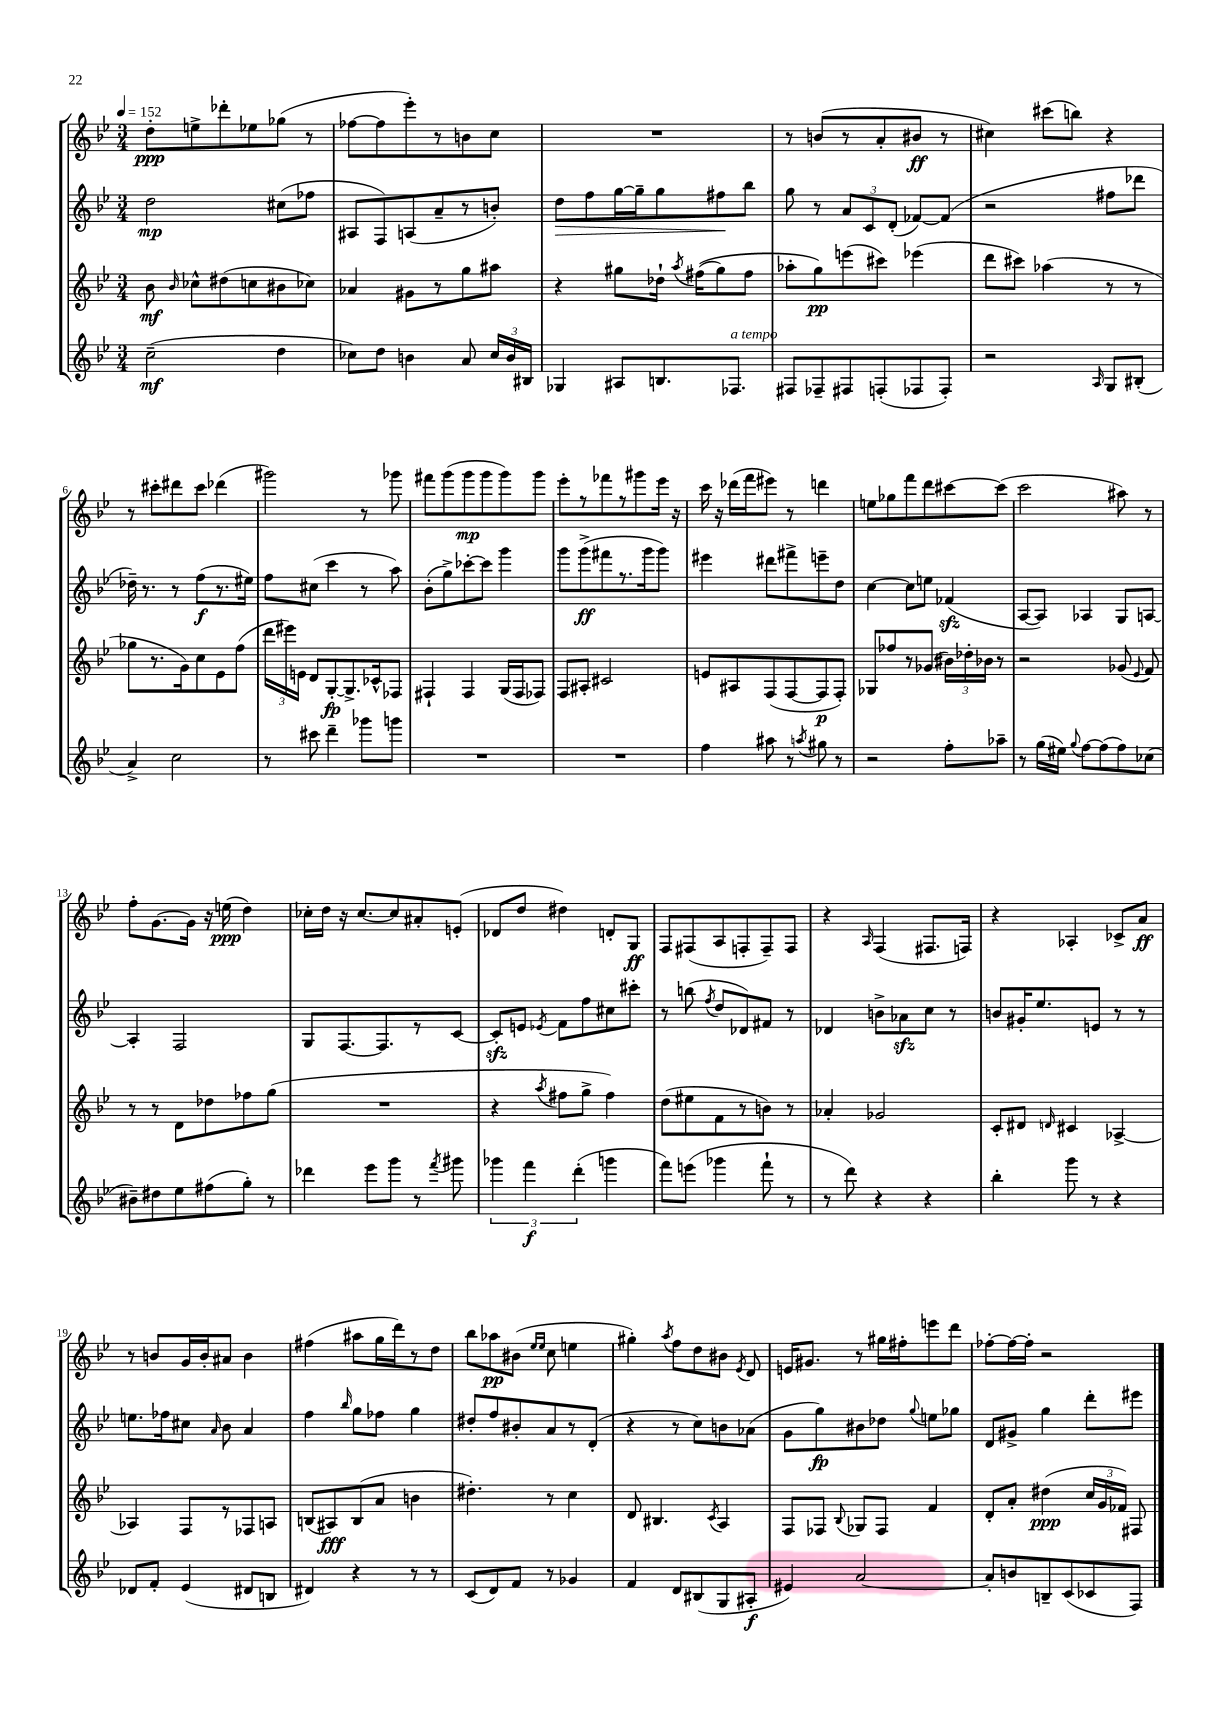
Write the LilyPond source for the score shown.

<<
\new StaffGroup <<
\new Staff = "s0" {
    \clef treble \key bes \major \numericTimeSignature \time 3/4 \tempo 4 = 152
    \autoBeamOff d''8[-.\ppp e''8-> des'''8-. ees''8 ges''8]( r8 |
    fes''8[~ fes''8 ees'''8-.) r8 b'8 c''8] |
    R2. |
    r8 b'8[( r8 a'8-. bis'8]\ff r8 |
    cis''4) cis'''8[( b''8]) r4 |
    r8 cis'''8[-. dis'''8 cis'''8] des'''4( |
    gis'''2) r8 ges'''8 |
    fis'''8[ g'''8( g'''8\mp g'''8 g'''8) g'''8] |
    ees'''8[-. r8 fes'''8 r8 gis'''8 ees'''16] r16 |
    c'''16 r16 des'''16[( f'''16 eis'''8]) r8 d'''4 |
    e''8[ ges''8 f'''8 d'''8 cis'''8~ cis'''8]( |
    c'''2 ais''8) r8 |
    f''8[-. g'8.~ g'16] r16 e''16\ppp( d''4) |
    ces''16[-. d''16] r16 ces''8.[~ ces''8 ais'8-. e'8]-.( |
    des'8[ d''8] dis''4) d'8[-. g8]\ff |
    f8[ fis8( a8 f8-. f8--) f8] |
    r4 \grace { a16 } f4( fis8.[ f16]) |
    r4 aes4-. ces'8[-> a'8]\ff |
    r8 b'8[ g'16 b'16-. ais'8] b'4 |
    fis''4( ais''8[ g''16 d'''16) r8 d''8] |
    bes''8[ aes''8\pp bis'8]( \grace { ees''16[ ees''16] } c''8 e''4 |
    gis''4-.) \acciaccatura { a''8 } f''8[ d''8 bis'8] \acciaccatura { ees'8 } d'8 |
    e'16[ gis'8.] r8 gis''16[ fis''16-. e'''8 d'''8] |
    fes''8[~-. fes''16~ fes''16]-. r2 \bar "|." |
}
\new Staff = "s1" {
    \clef treble \key bes \major \numericTimeSignature \time 3/4
    \autoBeamOff d''2\mp cis''8[( fes''8] |
    ais8[ f8) a8( a'8-- r8 b'8]-.) |
    d''8[\> f''8 g''16~ g''16-- g''8 fis''8\! bes''8] |
    g''8 r8 \tuplet 3/2 { a'8[ c'8 d'8]-.( } fes'8[~) fes'8]( |
    r2 fis''8[ des'''8] |
    des''16--) r8. r8 f''8[\f( r8. eis''16]) |
    f''8[ cis''8]( c'''4 r8 a''8) |
    bes'8[-.( g''8->) ces'''8~-. ces'''8] g'''4 |
    g'''8[ g'''8->\ff( fis'''8 r8. g'''16 g'''8]) |
    eis'''4 dis'''8[ fis'''8-> e'''8-- d''8] |
    c''4~ c''8[ e''8] fes'4\sfz( |
    a8[~ a8]) aes4 g8[ a8]~ |
    a4-. f2 |
    g8[ f8.~ f8. r8 c'8]~ |
    c'8[-.\sfz e'8] \acciaccatura { ees'8 } f'8[ f''8 cis''8 cis'''8]-. |
    r8 b''8( \acciaccatura { f''8 } d''8[ des'8) fis'8] r8 |
    des'4 b'8[-> aes'8\sfz c''8] r8 |
    b'8[ gis'16-. ees''8. e'8] r8 r8 |
    e''8.[ fes''16 cis''8] \grace { a'16 } bes'8 a'4 |
    f''4 \grace { bes''16 } g''8[ fes''8] g''4 |
    dis''8[-. f''8 bis'8-. a'8 r8 d'8]-.( |
    r4 r8 c''8[) b'8 aes'8]( |
    g'8[ g''8\fp) bis'8 des''8] \appoggiatura { g''8 } e''8[ ges''8] |
    d'8[ gis'8]-> g''4 d'''8[-. eis'''8] \bar "|." |
}
\new Staff = "s2" {
    \clef treble \key bes \major \numericTimeSignature \time 3/4
    \autoBeamOff bes'8\mf \grace { bes'16 } ces''8[-^ dis''8( c''8 bis'8 ces''8]) |
    aes'4 gis'8[ r8 g''8 ais''8] |
    r4 gis''8[ des''16]-! \acciaccatura { a''8 } fis''16[(\( gis''8) fis''8] |
    aes''8[-. g''8\pp\) e'''8( cis'''8]) ees'''4( |
    d'''8[ cis'''8]) aes''4( r8 r8 |
    ges''8[ r8. g'16) c''8 ees'8 f''8]( |
    \tuplet 3/2 { d'''16[ eis'''16) e'16] } d'8[ g8~-.\fp g8.-> ces'16-^ fes8] |
    fis4-! fis4 g16[( fis16 fes8]) |
    f8[ ais8]-. cis'2 |
    e'8[ ais8 f8( f8~ f8\p f8]-.) |
    ges8[ fes''8 r8 ges'8]( \tuplet 3/2 { bis'16[) des''16-. bes'16] } r8 |
    r2 ges'8( \appoggiatura { ees'8 } f'8) |
    r8 r8 d'8[ des''8 fes''8 g''8]( |
    R2. |
    r4 \acciaccatura { a''8 } fis''8[ g''8]-> fis''4) |
    d''8[( eis''8 f'8 r8 b'8]) r8 |
    aes'4-. ges'2 |
    c'8[-. dis'8] \grace { d'16 } cis'4 aes4~-> |
    aes4 f8[ r8 fes8 a8] |
    b8[( ais8\fff) b8( a'8] b'4 |
    dis''4.-.) r8 c''4 |
    d'8 bis4. \acciaccatura { c'8 } a4 |
    f8[ fes8] \appoggiatura { bes8 } ges8[ fes8] f'4 |
    d'8[-. a'8]-. dis''4\ppp( \tuplet 3/2 { c''16[ g'16 fes'16]) } fis8 \bar "|." |
}
\new Staff = "s3" {
    \clef treble \key bes \major \numericTimeSignature \time 3/4
    \autoBeamOff c''2--\mf( d''4 |
    ces''8[) d''8] b'4 a'8 \tuplet 3/2 { ces''16[ b'16 bis16] } |
    ges4 ais8[ b8. fes8.]^\markup { \italic "a tempo" } |
    fis8[ fes8-- fis8 f8-.( fes8 fes8]-.) |
    r2 \grace { a16 } g8[ bis8]-.( |
    a'4->) c''2 |
    r8 cis'''8 d'''4-- ges'''8[ g'''8] |
    R2. |
    R2. |
    f''4 ais''8 r8 \acciaccatura { a''8 } gis''8 r8 |
    r2 f''8[-. aes''8]-- |
    r8 g''16[( eis''16]) \appoggiatura { g''8 } f''8[~ f''8( f''8) ces''8]( |
    bis'8[--) dis''8 ees''8 fis''8( g''8]-.) r8 |
    des'''4 ees'''8[ g'''8] r8 \acciaccatura { f'''8 } gis'''8 |
    \tuplet 3/2 { ges'''4 f'''4\f d'''4-.( } g'''4 |
    f'''8[) e'''8]( ges'''4 f'''8-! r8 |
    r8 d'''8) r4 r4 |
    bes''4-. g'''8 r8 r4 |
    des'8[ f'8]-. ees'4( dis'8[ b8] |
    dis'4) r4 r8 r8 |
    c'8[( d'8) f'8] r8 ges'4 |
    f'4 d'8[ bis8( g8 ais8]-.\f |
    eis'4) a'2~ |
    a'8[-. b'8 b8-- c'8( ces'8 f8]) \bar "|." |
}
>>
>>
